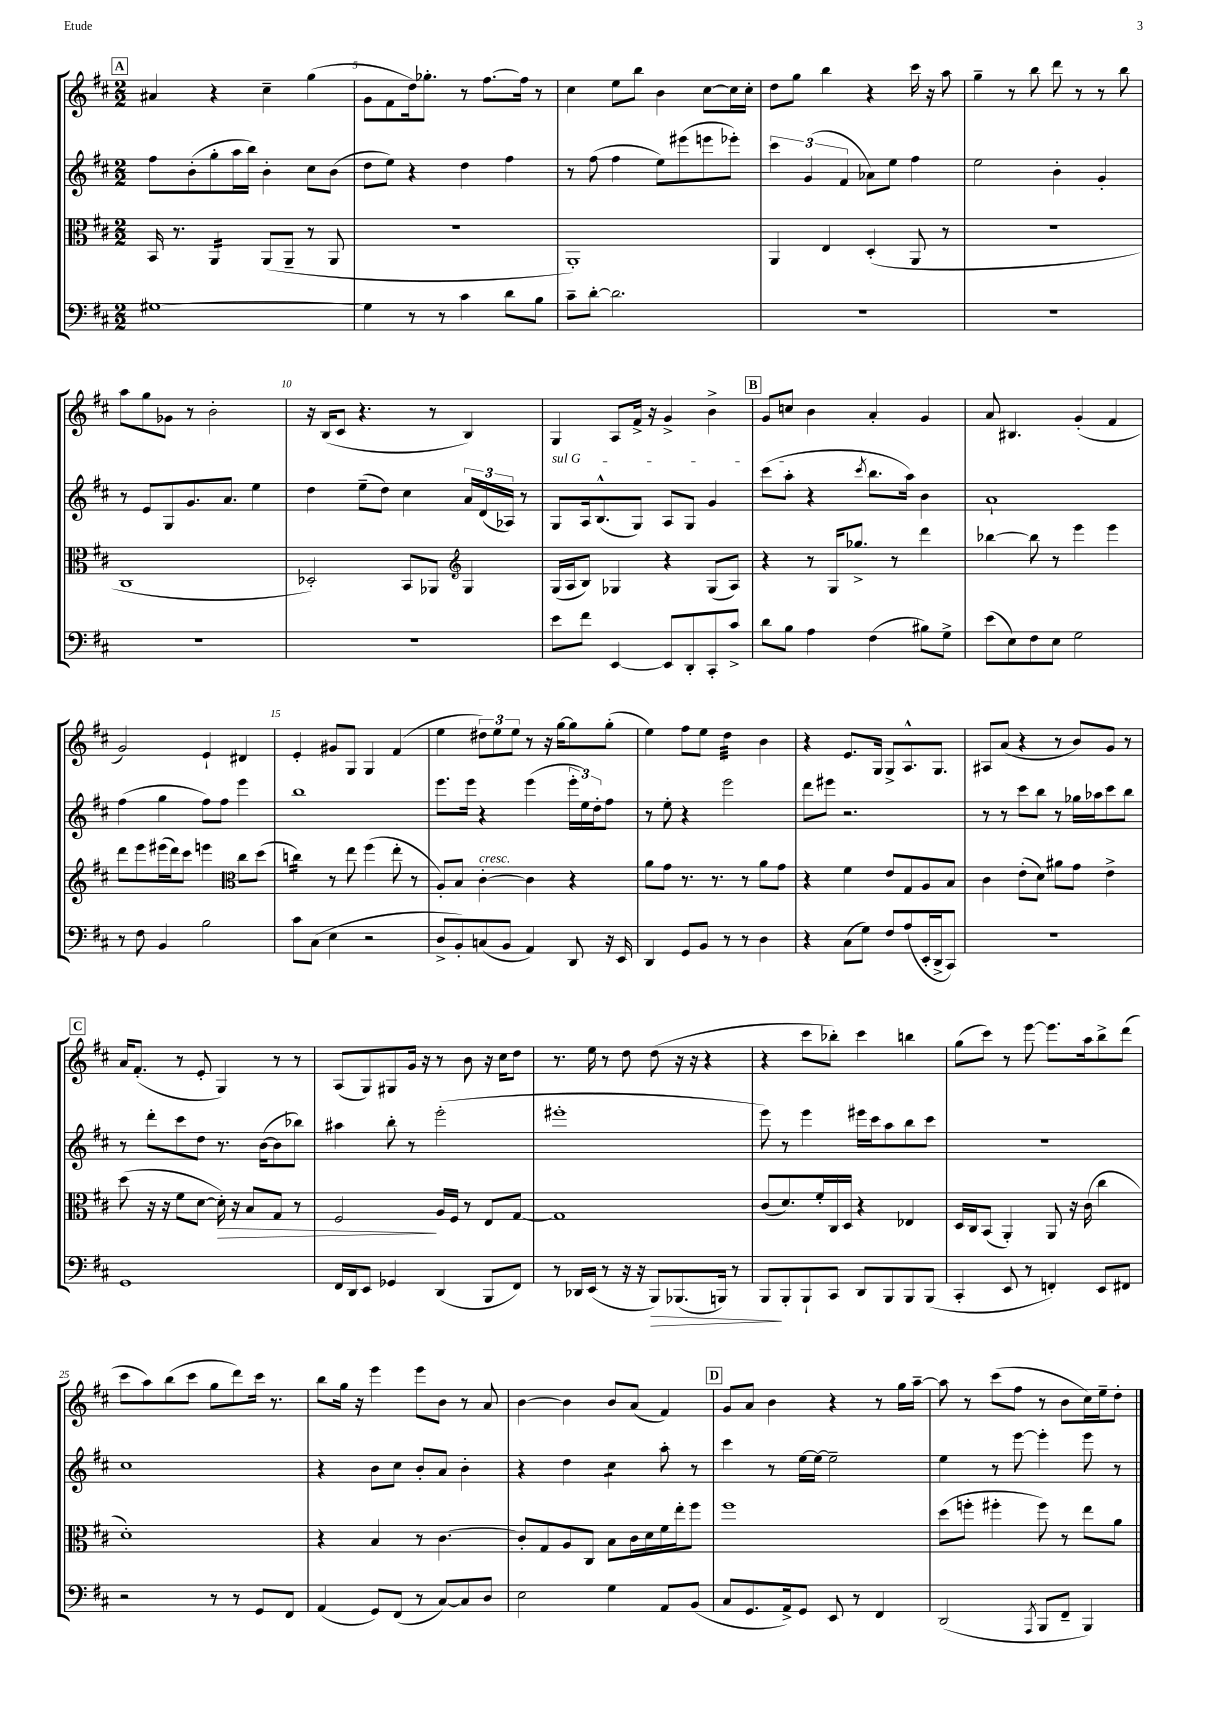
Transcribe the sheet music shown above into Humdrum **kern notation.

**kern	**kern	**kern	**kern
*staff4	*staff3	*staff2	*staff1
*clefF4	*clefC3	*clefG2	*clefG2
*k[f#c#]	*k[f#c#]	*k[f#c#]	*k[f#c#]
*M2/2	*M2/2	*M2/2	*M2/2
[1G#	16BB	8ff#	4a#
.	8.r	.	.
.	.	(8b'	.
.	4AA	8gg'	4r
.	.	16aa	.
.	.	16bb)	.
.	(8AA	4b'	4cc#~
.	8AA~	.	.
.	8r	8cc#	(4gg
.	8AA	(8b	.
=	=	=	=
4G#]	1r	8dd	8g
.	.	8ee)	8f#
8r	.	4r	16dd)
.	.	.	8.gg-'
8r	.	.	.
4c#	.	4dd	8r
.	.	.	[8.ff#
8d	.	4ff#	.
.	.	.	16ff#]
8B	.	.	8r
=	=	=	=
8c#~	1AA')	8r	4cc#
[8d'	.	(8ff#	.
2.d]	.	4ff#	8ee
.	.	.	8bb
.	.	8ee)	4b
.	.	(8eee#	.
.	.	8eee	[8cc#
.	.	8eee-')	16cc#]
.	.	.	16cc#'
=	=	=	=
1r	4AA	6ccc#	8dd
.	.	.	8gg
.	.	(6g	.
.	4E	.	4bb
.	.	6f#	.
.	(4D'	8a-)	4r
.	.	8ee	.
.	8AA	4ff#	16ccc#
.	.	.	16r
.	8r	.	8aa
=	=	=	=
1r	1r	2ee	4gg~
.	.	.	8r
.	.	.	8bb
.	.	4b'	8ddd
.	.	.	8r
.	.	4g'	8r
.	.	.	8bb
=	=	=	=
1r	1C#	8r	8aa
.	.	8e	8gg
.	.	8G	8g-
.	.	8.g	8r
.	.	.	2b'
.	.	8.a	.
.	.	4ee	.
=	=	=	=
1r	2D-')	4dd	16r
.	.	.	(16B
.	.	.	8c#
.	.	(8ee~	4.r
.	.	8dd)	.
.	8BB	4cc#	.
.	8AA-	.	8r
*	*clefG2	*	*
.	4G	24a	4B)
.	.	(24d	.
.	.	24A-)	.
.	.	8r	.
=	=	=	=
8e	(16G	8G	4G
.	16A	.	.
8f#	8B)	16A	.
.	.	(8.B^^	.
[4EE	4G-	.	8A
.	.	8G)	16f#^
.	.	.	16r
8EE]	4r	8A	4g^
8DD'	.	8G	.
8CC#'	(8G-	4g	4b^
8c#^	8A)	.	.
=	=	=	=
8d	4r	(8ccc#	8g
8B	.	8aa'	8cc
4A	8r	4r	4b
.	16G	.	.
.	8.gg-^	.	.
.	.	8qccc#	.
(4F#	.	8.bb	4a'
.	8r	.	.
.	.	16aa)	.
8B#)	4ddd	4b	4g
8G^	.	.	.
=	=	=	=
(8e	[4bb-	1a`	8a
8E)	.	.	4.B#
8F#	8bb-]	.	.
8E	8r	.	.
2G	4eee	.	(4g'
.	4eee	.	4f#
=	=	=	=
8r	8ddd	(4ff#	2g)
8F#	8eee	.	.
4BB	(16eee#	4gg	.
.	16ddd)	.	.
.	8ccc#	.	.
2B	4eee	8ff#)	4e`
.	.	8ff#	.
*	*clefC3	*	*
.	8cc#	4eee	4d#
.	(8dd	.	.
=	=	=	=
8c#	4cc)	1bb	4e'
(8C#	.	.	.
4E	8r	.	8g#
.	8ee	.	8G
2r	(4ff#	.	4G
.	8ee'	.	(4f#
.	8r	.	.
=	=	=	=
8D^	8A')	8.eee	4ee
8BB')	8B	.	.
.	.	16eee	.
(8C	[4c#'	4r	12dd#)
.	.	.	12ee
8BB	.	.	.
.	.	.	12ee
4AA)	4c#]	(4eee	8r
.	.	.	16r
.	.	.	[16gg
8DD	4r	24eee'	8gg]
.	.	24ee)	.
.	.	24dd'	.
16r	.	8ff#	(8gg'
16EE	.	.	.
=	=	=	=
4DD	8a	8r	4ee)
.	8g	8ee'	.
8GG	8.r	4r	8ff#
8BB	.	.	8ee
.	8.r	.	.
8r	.	2eee	4dd
8r	8r	.	.
4D	8a	.	4b
.	8g	.	.
=	=	=	=
4r	4r	8ddd	4r
.	.	8eee#	.
(8C#	4f#	2.r	8.e
8G)	.	.	.
.	.	.	16G
8F#	8e	.	8G^
(8A	8G	.	8.A^^
16EE'	8A	.	.
16DD^	.	.	8.G
8CC#)	8B	.	.
=	=	=	=
1r	4c#	8r	8A#
.	.	8r	(8a
.	(8e'	8ccc#	4r
.	8d)	8bb	.
.	8a#	8r	8r
.	8g	16gg-	8b)
.	.	16aa-	.
.	4e^	8ccc#	8g
.	.	8bb	8r
=	=	=	=
1GG	(8dd	8r	16a
.	.	.	(8.f#'
.	16r	8ddd'	.
.	16r	.	.
.	8f#	8ccc#	8r
.	[8d	8dd	8e'
.	16d'])	8.r	4G)
.	16r	.	.
.	8B	.	.
.	.	([16b	.
.	8G	8b]	8r
.	8r	8bb-)	8r
=	=	=	=
16FF#	2F#	4aa#	(8A
16DD	.	.	.
8EE	.	.	8G)
4GG-	.	8bb'	8G#
.	.	8r	16g
.	.	.	16r
(4DD	16A	(2eee'	8r
.	16F#	.	.
.	8r	.	8b
8BBB	8E	.	16r
.	.	.	16cc#
8FF#)	[8G	.	8dd
=	=	=	=
8r	1G]	1eee#'	8.r
16DD-	.	.	.
(16EE	.	.	16ee
8r	.	.	8r
16r	.	.	8dd
16r	.	.	.
8BBB)	.	.	(8dd
(8.BBB-	.	.	16r
.	.	.	16r
.	.	.	4r
16BBB)	.	.	.
8r	.	.	.
=	=	=	=
8BBB	(8c#	8eee)	4r
8BBB'	8.d)	8r	.
8BBB`	.	4eee	8ccc#
.	16f#'	.	.
8CC#	16C#	.	8bb-')
.	16D	.	.
8DD	4r	16eee#	4ccc#
.	.	16ccc#	.
8BBB	.	8aa	.
8BBB	4E-	8bb	4bb
(8BBB	.	8ccc#	.
=	=	=	=
4CC#'	16D	1r	(8gg
.	16C#	.	.
.	(8BB	.	8ccc#)
8EE	4AA')	.	8r
8r	.	.	[8eee
4FF')	8AA	.	8.eee]
.	16r	.	.
.	(16c#	.	16aa
8EE	4cc#	.	8bb^
8FF#	.	.	(8ddd
=	=	=	=
2r	1d')	1cc#	8ccc#
.	.	.	8aa)
.	.	.	(8bb
.	.	.	8ccc#
8r	.	.	8gg
8r	.	.	8ddd)
8GG	.	.	16ccc#
.	.	.	8.r
8FF#	.	.	.
=	=	=	=
(4AA	4r	4r	8bb
.	.	.	16gg
.	.	.	16r
8GG)	4B	8b	4eee
(8FF#	.	8cc#	.
8r	8r	8b'	8eee
[8C#)	[4.c#	8a	8b
8C#]	.	4b'	8r
8D	.	.	8a
=	=	=	=
2E	8c#']	4r	[4b
.	8G	.	.
.	8A	4dd	4b]
.	8C#	.	.
4G	8B	4cc#	8b
.	16c#	.	(8a
.	16d	.	.
8AA	16f#	8aa'	4f#)
.	16ee'	.	.
(8BB	8ff#	8r	.
=	=	=	=
8C#	1ff#	4ccc#	8g
8.GG	.	.	8a
.	.	8r	4b
16AA^)	.	.	.
8GG	.	[16ee	.
.	.	16ee_	.
8EE	.	2ee~]	4r
8r	.	.	.
4FF#	.	.	8r
.	.	.	16gg
.	.	.	[16aa~
=	=	=	=
(2DD	(8dd	4ee	8aa]
.	8ff'	.	8r
.	4ff#'	8r	(8ccc#
.	.	[8eee	8ff#
8qAAA	.	.	.
8BBB	8ff#)	4eee']	8r
8FF#~	8r	.	8b
4BBB)	8ee	8eee	16cc#)
.	.	.	16ee~
.	8a	8r	8dd'
==	==	==	==
*-	*-	*-	*-
